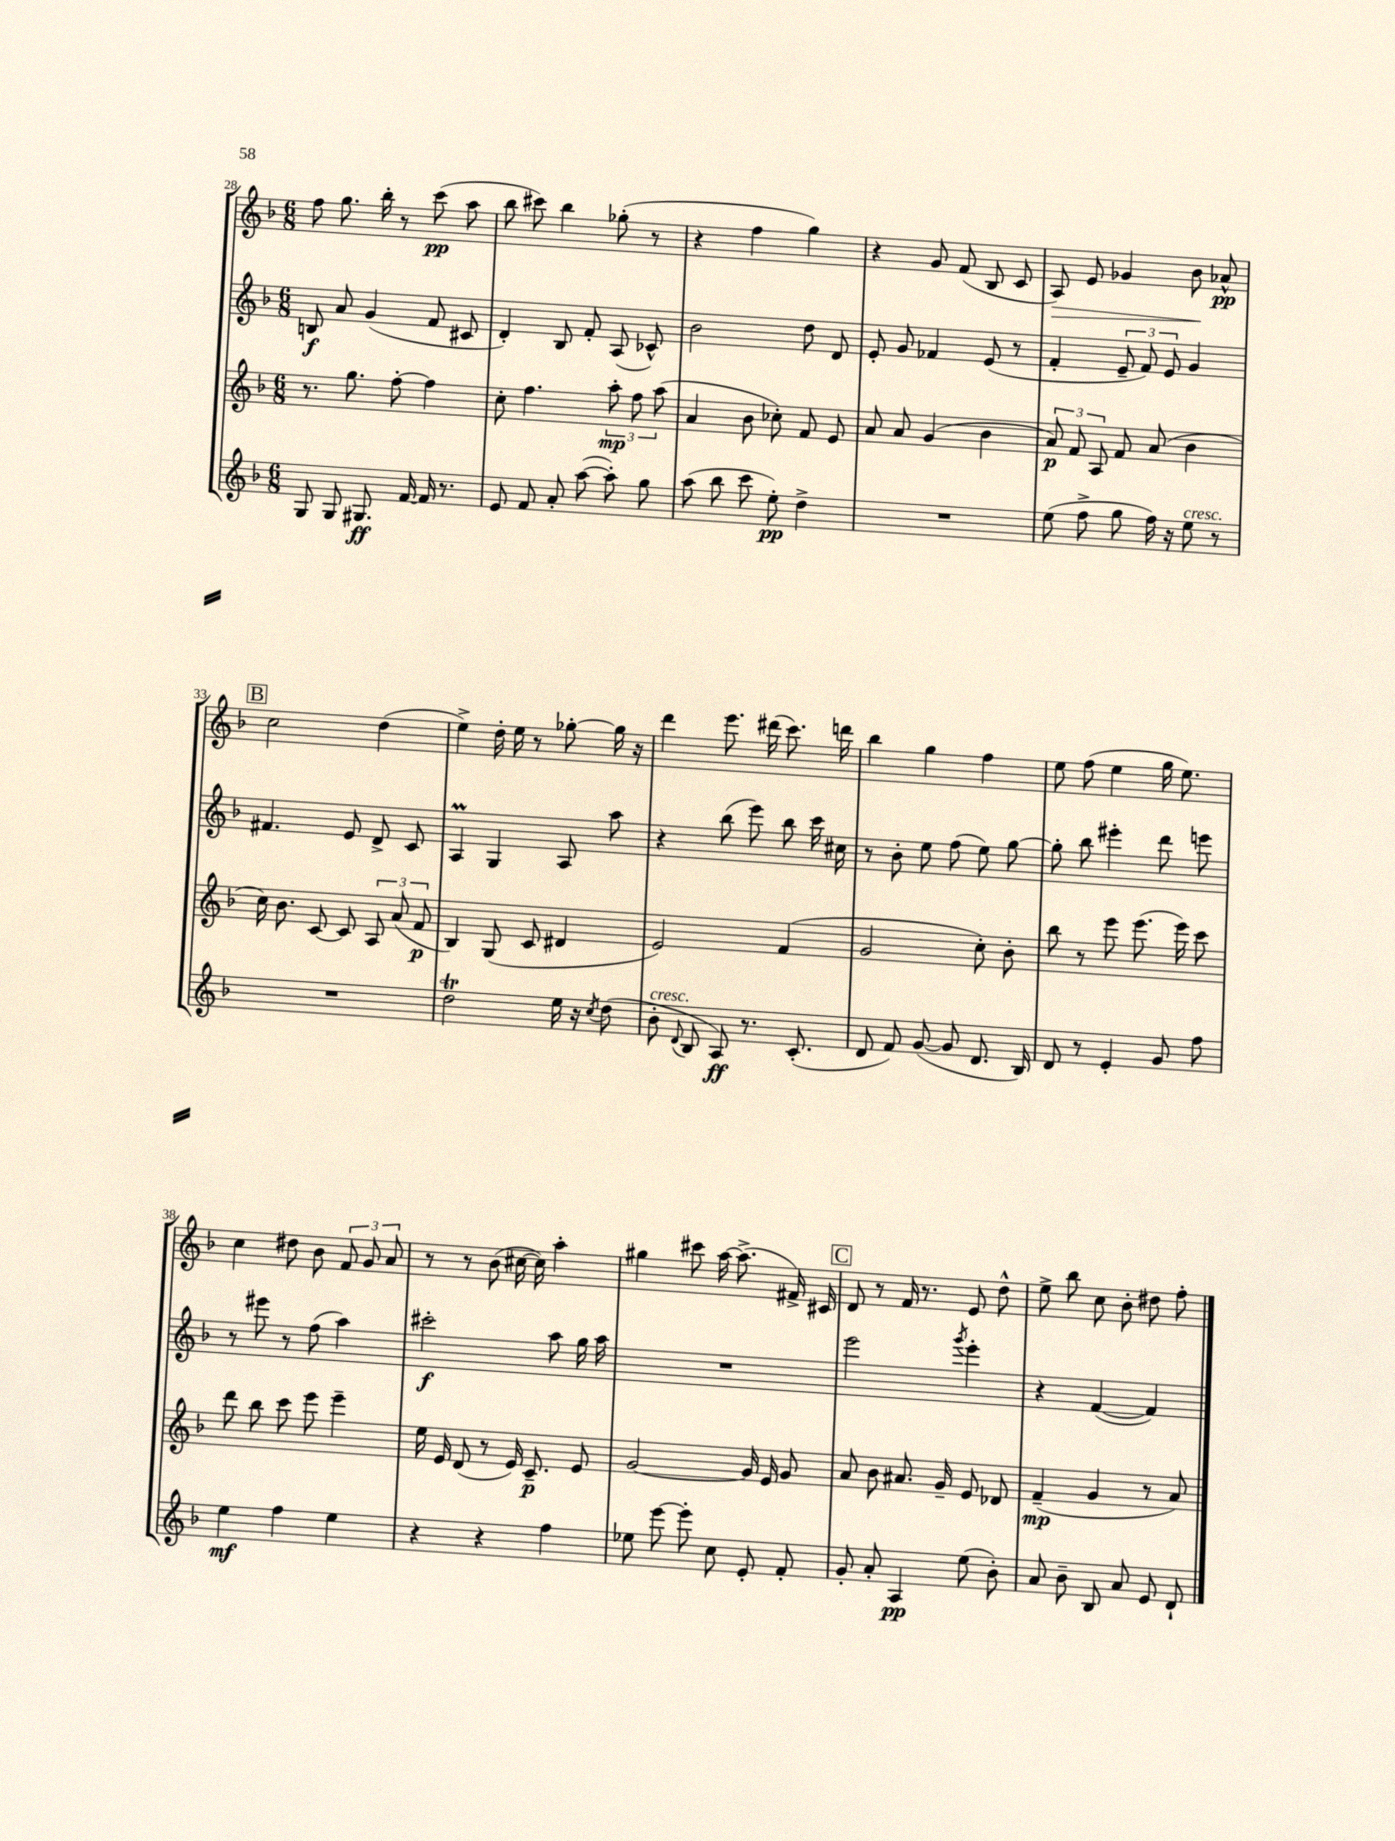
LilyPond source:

<<
\new StaffGroup <<
\new Staff = "s0" {
    \clef treble \key f \major \numericTimeSignature \time 6/8
    \autoBeamOff f''8 g''8. bes''16-. r8 c'''8\pp( a''8 |
    bes''8 cis'''8) bes''4 ges''8-.( r8 |
    r4 f''4 g''4) |
    r4 g'8 f'8( bes8 c'8 |
    a8\>) e'8 ges'4 bes'8\! aes'8-^\pp |
    \mark \markup { \box "B" } c''2 d''4( |
    e''4->) d''16-. e''16 r8 ges''8~-. ges''16 r16 |
    d'''4 e'''8. dis'''16( c'''8.) d'''16 |
    bes''4 g''4 f''4 |
    e''8 f''8( e''4 g''16 e''8.) |
    c''4 dis''8 bes'8 \tuplet 3/2 { f'8 g'8 a'8 } |
    r8 r8 bes'8( cis''16~ cis''16) a''4-. |
    gis''4 cis'''8 a''16~ a''8.->( fis'16->) cis'16 |
    \mark \markup { \box "C" } d'8 r8 f'16 r8. e'8 d''8-^ |
    e''8-> bes''8 c''8 bes'8-. dis''8 f''8-. \bar "|." |
}
\new Staff = "s1" {
    \clef treble \key f \major \numericTimeSignature \time 6/8
    \autoBeamOff b8\f a'8 g'4( f'8 cis'8 |
    d'4-.) bes8 f'8-. a8( ces'8-^) |
    bes'2 d''8 d'8 |
    e'8-. g'8 fes'4 e'8( r8 |
    f'4-. \tuplet 3/2 { e'8-- f'8) e'8 } g'4 |
    \mark \markup { \box "B" } fis'4. e'8 d'8-> c'8 |
    a4\prall g4 a8 a''8 |
    r4 bes''8( e'''8) bes''8 c'''16 cis''16 |
    r8 bes'8-. e''8 f''8( e''8) g''8~ |
    g''8-. bes''8 eis'''4-. d'''8 e'''8 |
    r8 eis'''8 r8 f''8( a''4) |
    cis'''2-.\f a''8 g''16 a''16 |
    R2. |
    \mark \markup { \box "C" } e'''2 \acciaccatura { g'''8 } e'''4-. |
    r4 f'4~( f'4) \bar "|." |
}
\new Staff = "s2" {
    \clef treble \key f \major \numericTimeSignature \time 6/8
    \autoBeamOff r8. g''8. f''8~-. f''4 |
    c''8-. f''4. \tuplet 3/2 { a''8-.\mp f''8 a''8( } |
    a'4 bes'8 ces''8-.) f'8 e'8 |
    a'8 a'8 g'4( bes'4 |
    \tuplet 3/2 { a'8\p) f'8 a8 } f'8 a'8( bes'4 |
    \mark \markup { \box "B" } c''16) bes'8. c'8~ c'8 \tuplet 3/2 { a8 a'8( f'8\p } |
    bes4) g8( c'8 dis'4 |
    e'2) f'4( |
    g'2 c''8-.) bes'8-. |
    bes''8 r8 e'''8 e'''8.( e'''16) c'''8 |
    d'''8 bes''8 c'''8 e'''8 e'''4-- |
    e''16 e'16 d'8( r8 e'16) c'8.--\p e'8 |
    g'2~ g'16 e'16 g'8 |
    \mark \markup { \box "C" } a'8 bes'8 ais'8. g'16-- e'8 des'8 |
    f'4--\mp( g'4 r8 a'8) \bar "|." |
}
\new Staff = "s3" {
    \clef treble \key f \major \numericTimeSignature \time 6/8
    \autoBeamOff g8 g8 gis8.\ff f'16~ f'16 r8. |
    e'8 f'8 a'8-. a''8~( a''8-.) g''8 |
    a''8( bes''8 c'''8 e''8-.\pp) d''4-> |
    R2. |
    e''8( f''8-> g''8 f''16) r16 e''8^\markup { \italic "cresc." } r8 |
    \mark \markup { \box "B" } R2. |
    d''2\trill e''16 r16 \acciaccatura { c''8 } d''8( |
    bes'8-.^\markup { \italic "cresc." } \appoggiatura { d'8 } bes8 a8\ff) r8. c'8.-.( |
    d'8 f'8) g'8~( g'8 d'8. bes16) |
    d'8 r8 e'4-. g'8 f''8 |
    e''4\mf f''4 e''4 |
    r4 r4 f''4 |
    ees''8 e'''8~ e'''8-. c''8 e'8-. f'8-. |
    \mark \markup { \box "C" } g'8-. a'8-. a4\pp e''8( bes'8-.) |
    a'8 bes'8-- bes8 a'8 e'8 d'8-! \bar "|." |
}
>>
>>
\layout { \context { \Score currentBarNumber = #28 } }
